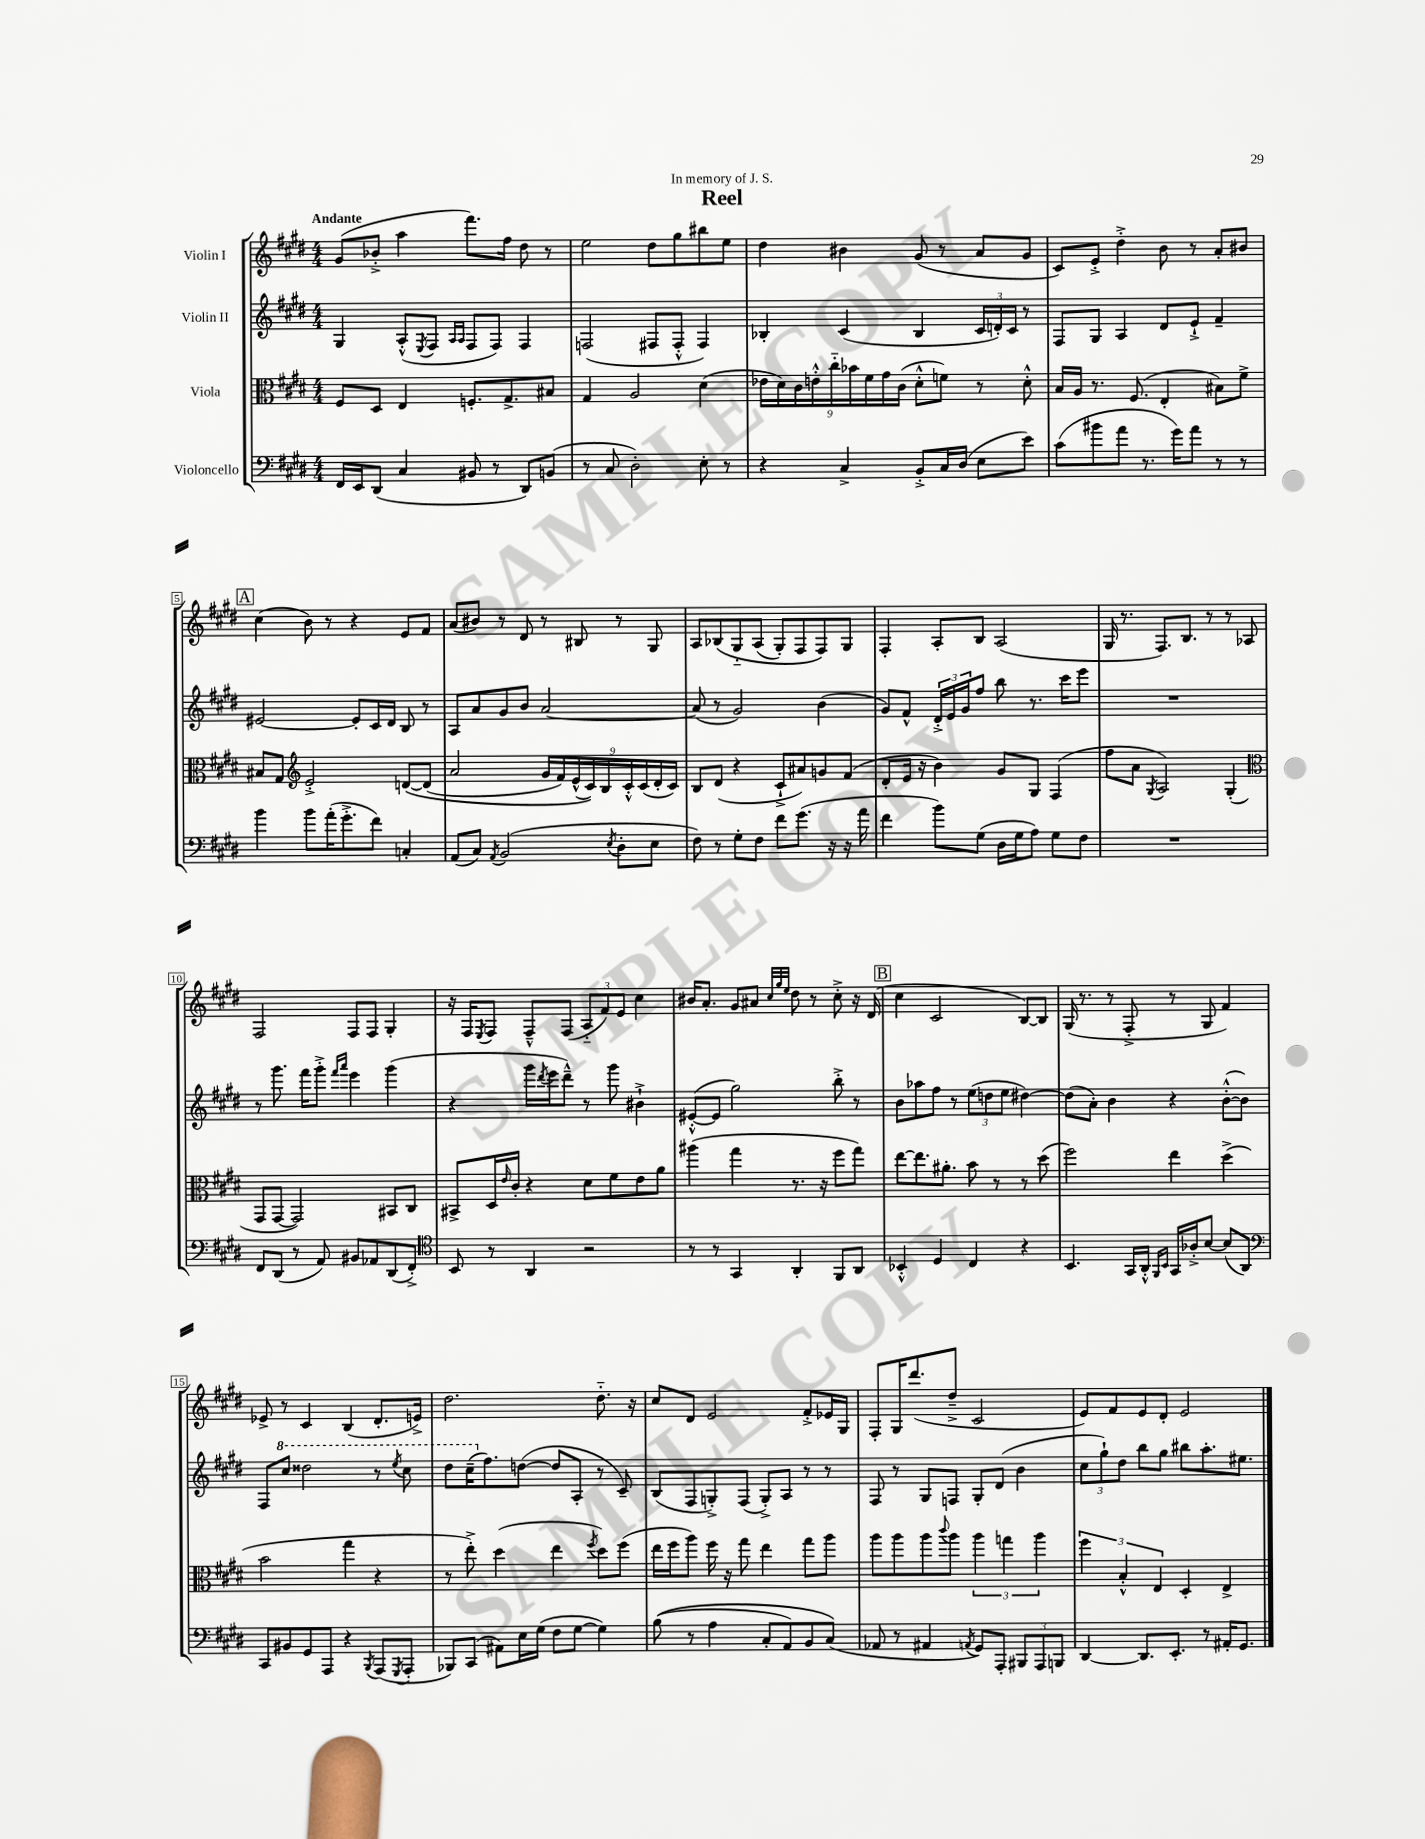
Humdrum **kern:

**kern	**kern	**kern	**kern
*part4	*part3	*part2	*part1
*staff4	*staff3	*staff2	*staff1
*I"Violoncello	*I"Viola	*I"Violin II	*I"Violin I
*clefF4	*clefC3	*clefG2	*clefG2
*k[f#c#g#d#]	*k[f#c#g#d#]	*k[f#c#g#d#]	*k[f#c#g#d#]
*M4/4	*M4/4	*M4/4	*M4/4
=1	=1	=1	=1
!	!	!	!LO:TX:a:B:t=Andante
16FF#/LL	8F#/L	4G#/	(8g#/L
16EE/J	.	.	.
(8DD#/J	8D#/J	.	8b-X'^/J
4C#/	4E/	(8A'^^/L	4aa\
.	.	8qE/	.
.	.	8F#/J	.
.	.	16qqA/LL	.
.	.	16qqA/JJ	.
8BB#X/	8.Fn'/L	8F#/L	8.fff#\L)
8r	.	8F#/J)	.
.	8.G#^/	.	16ff#\Jk
8DD#/L)	.	4F#/	8dd#\
(8BBn/J	8B#X/J	.	8r
=2	=2	=2	=2
8r	4G#/	(2Fn/	2ee\
8C#/	.	.	.
2D#'\)	2A/	.	.
.	.	8F#X/L	8dd#\L
.	.	8F#'^^/J	8gg#\
8E'\	(4d#\	4F#/)	8bb#X\
8r	.	.	8ee\J
=3	=3	=3	=3
4r	18e-X\LL	4B-X'/	4dd#\
.	18d#\)	.	.
.	18c#\	.	.
.	18en'^^\	.	.
.	18cc#\	.	.
4C#^/	.	(4c#/	4b#X\
.	18b-X\	.	.
.	18f#\	.	.
.	18g#\	.	.
.	(18c#\JJ	.	.
8BB'^/L	8d#'^^\L	4B-/	(8g#/
16C#/L	8fn\J)	.	8r
(16D#/JJ	.	.	.
8E\L	8r	24c#/LL	8a/L
.	.	24dn'/)	.
.	.	24c#/JJ	.
8e\J)	8d#'^^\	8r	8g#/J
=4	=4	=4	=4
(8c#\L	16B/LL	8F#/L	8c#/L)
.	16A/JJ	.	.
8b#X\	8.r	8G#/J	8e'^/J
8a\J	.	4A/	4dd#'^\
.	(8.F#/	.	.
8.r	.	.	.
.	4E'/	8d#/L	8b\
16g#\KL)	.	.	.
8a\J	.	8e`^/J	8r
8r	8B#X\L)	4f#~/	8a'/L
8r	8f#^\J	.	8b#X/J
!!LO:LB:g=z
!!LO:REH:place=s1:t=A
=5	=5	=5	=5
4b\	8B#X/L	[2e#X/	(4cc#\
.	8G#/J	.	.
*	*clefG2	*	*
8b\L	2e'^/	.	8b\)
(16a'\K	.	.	8r
8.g#'^\	.	.	.
.	.	8e#'/L]	4r
8f#\J)	.	16c#/L	.
.	.	16d#/JJ	.
4Cn'/	([8dn/L	8B/	8e/L
.	(8d/J]	8r	8f#/J
=6	=6	=6	=6
(8AA/L	2a/	8A/L	(8a/L
8C#/J)	.	8a/	8b#X/J)
8qAA/	.	.	.
(2BB/	.	8g#/	8r
.	.	8b/J	8d#/
.	18g#/LL	[2a/	8r
.	18f#/)	.	.
.	(18e^^/	.	.
.	.	.	8B#X/
.	18c#/))	.	.
.	18B/	.	.
8qE/	.	.	.
8D#'\L	.	.	8r
.	18c#'^^/	.	.
.	(18c#/	.	.
8E\J	.	.	8G#/
.	18d#'/	.	.
.	18c#/JJ)	.	.
=7	=7	=7	=7
8F#\)	8B/L	(8a/]	8A/L
8r	(8d#/J	8r	(8B-X/
8G#'\L	4r	2g#/)	8G#/
8F#\J	.	.	(8A/J
8f#\L	8c#`^/L	.	8G#'/L)
(8.g#\J	8a#X/)	.	8F#/
.	8gn/	(4b\	8F#/)
16r	.	.	.
16r	(8f#/J	.	8G#/J
16a\	.	.	.
=8	=8	=8	=8
4f#\	8d#'/L	8g#/L)	4F#'/
.	16e/Jk	8f#^^/J	.
.	16r	.	.
8b\L)	4b\)	24d#'^/LL	8A'/L
.	.	24e/	.
.	.	24g#/J	.
(8G#\J	.	8ff#/J	8B/J
16D#\LL	8g#/L	8bb\	(2A/
16G#\J	.	.	.
8A\J)	8G#/J	8.r	.
8G#\L	(4F#/	.	.
.	.	16ccc#\KL	.
8F#\J	.	8eee\J	.
=9	=9	=9	=9
1r	8ff#\L	1r	16G#/
.	.	.	8.r
.	8a\J	.	.
.	8qG#/	.	.
.	2A/)	.	8.F#/L)
.	.	.	8.B/J
.	.	.	8r
.	(4G#'/	.	8r
.	.	.	8A-X/
!!LO:LB:g=z
=10	=10	=10	=10
*	*clefC3	*	*
8FF#/L	8GG#/L	8r	2F#/
(8DD#/J	[8GG#/J	8.ggg#\	.
8r	2GG#/])	.	.
.	.	16fff#\KL	.
8AA/)	.	8ggg#'^\J	.
.	.	16qqfff#/LL	.
.	.	16qqaaa/JJ	.
8BB#X/L	.	4eee\	8F#/L
8AA-X/	.	.	8F#/J
(8DD#/	8BB#X/L	(4ggg#\	4G#'/
8FF#'^/J)	8C#/J	.	.
=11	=11	=11	=11
*clefC4	*	*	*
8BB/	8BB#X^/L	4r	16r
.	.	.	16F#/KL
.	.	.	8qE/
8r	16D#/L	.	8F#/J
.	16qqe/	.	.
.	16c#'/JJ	.	.
4AA/	4r	16ggg#\LL	8F#~^^/L
.	.	8qddd#/	.
.	.	16eee\J	.
.	.	8ddd#~^^\J)	(8F#/J
2r	8d#\L	8r	12A/L
.	.	.	12f#/)
.	8f#\	8ggg#\	.
.	.	.	12e/J
.	8e\	4b#X`^\	4cc#\
.	8a\J	.	.
=12	=12	=12	=12
8r	(4aa#X\	([8e#X'^^/L	16b#X/KL
.	.	.	8.a'/J
8r	.	8e#/J]	.
4GG#/	4gg#\	2gg#\)	8g#/L
.	.	.	8a#X/J
.	.	.	32qqcc#/LLL
.	.	.	32qqgg#/
.	.	.	32qqee/JJJ
4AA'/	8.r	.	8dd#\
.	.	.	8r
.	16r	.	.
8FF#/L	8ff#\L	8bb'^\	8cc#'^\
8AA/J	8gg#\J)	8r	16r
.	.	.	(16d#/
!!LO:REH:place=s1:t=B
=13	=13	=13	=13
4BB-X'^^/	[8ee\L	8b\L	4cc#\
.	8.ee\]	8aa-X\	.
4D#/	.	8ff#\J	2c#/
.	8.a#X'\J	.	.
.	.	8r	.
4C#/	8b\	(12ee\L	.
.	.	12ddn\	.
.	8r	.	.
.	.	12ee\J	.
4r	8r	[4dd#X\)	[8B/L)
.	(8dd#\	.	8B/J]
=14	=14	=14	=14
4.BB/	2ff#\)	(8dd#\L]	(16G#/
.	.	.	8.r
.	.	8a'\J)	.
.	.	4b\	8r
16GG#/LL	.	.	8F#'^/
16AA'^^/JJ	.	.	.
16qqFF#/LL	.	.	.
16qqBB/JJ	.	.	.
16GG#/LL	4ee\	4r	8r
16A-X'^/J	.	.	.
[8B/J	.	.	8G#/
(8B/L]	(4dd#^\	([8b'^^\L	4f#/)
8AA/J)	.	8b\J])	.
!!LO:LB:g=z
=15	=15	=15	=15
*clefF4	*	*	*
8CC#/L	2b\	8F#/L	8e-X^/
*	*	*8va	*
8BB#X/	.	8ccc#/J	8r
8GG#/	.	2ddd##X\	4c#/
8AAA/J	.	.	.
4r	4gg#\	.	(4B/
8qBBB/	.	.	.
(8AAA/L	4r	8r	8.d#'/L
8qGGG#/	.	8qeee/	.
8AAA'/J	.	8ccc#\	.
.	.	.	16en^/Jk)
=16	=16	=16	=16
8BBB-X/L)	8r	8ddd#\L	2.dd#\
(8CC#/J	8ee'^\)	(16ccc#~\K	.
*	*	*X8va	*
.	.	8.ff#\)	.
8AA#X\L)	(4dd#\	.	.
16E\L	.	([8ddn\J	.
(16G#\JJ	.	.	.
8F#\L	4ee\	8dd/L]	.
[8G#\J	.	8A'/J	.
.	8qff#/	.	.
4G#\])	8dd#\L)	8r	8.dd#\
.	(8ff#\J	8c#~/)	.
.	.	.	16r
=17	=17	=17	=17
((8B\	16ee\LL	(8B/L	8cc#/L
.	16ff#\J	.	.
8r	8aa\J)	8F#/	8d#/J
4A\	16ff#\	8Gn'^/)	2e/
.	16r	.	.
.	8gg#\	(8F#/J	.
8C#'/L	4ee\	8G'^/L)	.
8AA/)	.	8A/J	.
8BB/	8gg#\L	8r	8f#'^/L
(8C#/J)	8aa\J	8r	16e-X/L
.	.	.	16G#/JJ
=18	=18	=18	=18
8AA-X/	8aa\L	8F#/	8F#'/L
8r	8aa\	8r	16G#/K
.	.	.	(8.ddd#/
4AA#X/	8aa\	8G#/L	.
.	8qqccc#/	.	.
.	8aa\J	8Fn/J	8dd#~^/J
8qAAn/	.	.	.
8GG#/L)	6aa\	8G#'/L	2c#/
8AAA'/J	.	(8d#/J	.
.	6ggn\	.	.
12BBB#X/L	.	4b\	.
12AAA/	6aa\	.	.
12BBBn/J	.	.	.
=19	=19	=19	=19
[4DD#/	6ff#\	12cc#\L	8e/L)
.	.	12gg#`\)	.
.	.	.	8f#/
.	6B'^^/	12dd#\J	.
8.DD#/L]	.	8bb\L	8e/
.	6E/	.	.
.	.	8gg#\J	8d#'/J
8.EE'/J	.	.	.
.	4D#'/	8bb#X\L	2e/
8r	.	8.aa'\	.
16AA#X'/KL	4E^/	.	.
8.GG#/J	.	8.ee#X\J	.
==	==	==	==
*-	*-	*-	*-
